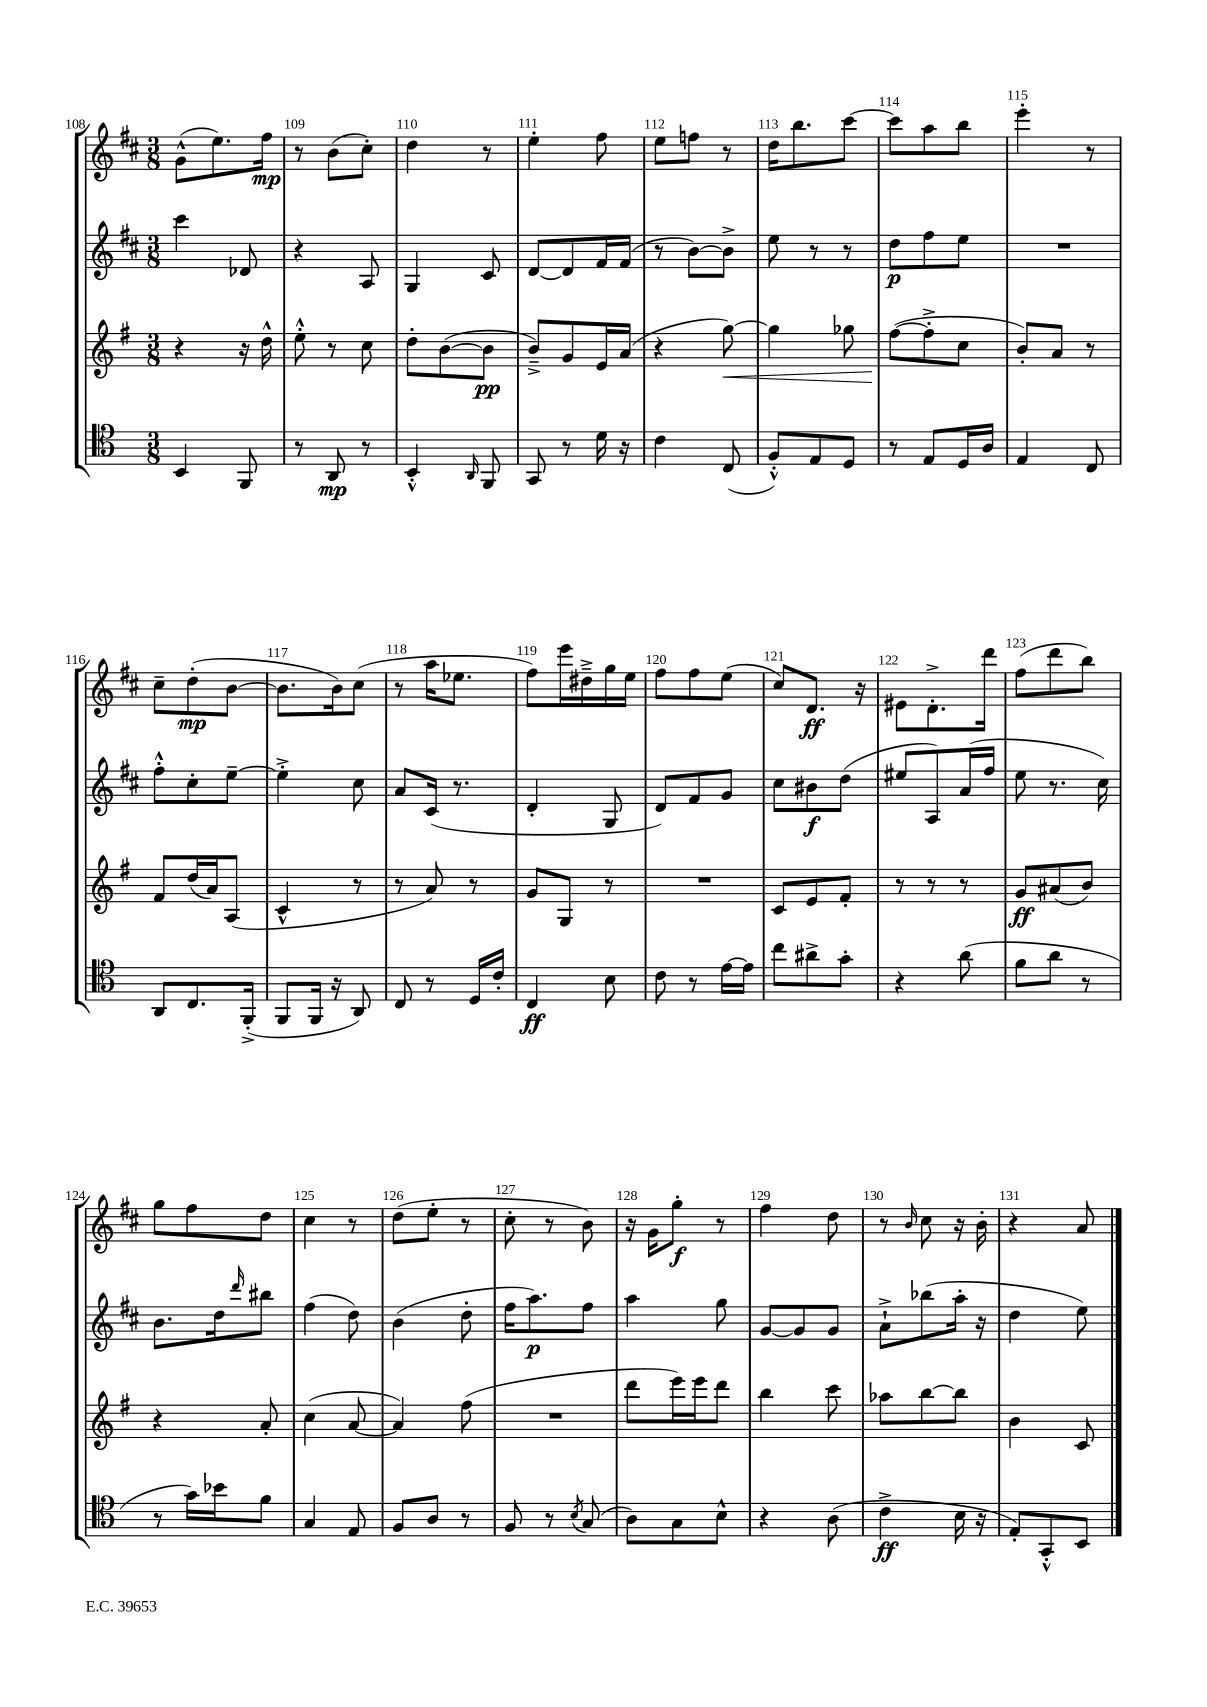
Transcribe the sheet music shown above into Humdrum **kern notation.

**kern	**kern	**kern	**kern
*staff4	*staff3	*staff2	*staff1
*clefC4	*clefG2	*clefG2	*clefG2
*k[]	*k[f#]	*k[f#c#]	*k[f#c#]
*M3/8	*M3/8	*M3/8	*M3/8
4BB/	4r	4ccc#\	(8g^^\L
.	.	.	8.ee\)
8FF/	16r	8d-/	.
.	16dd^^\	.	16ff#\Jk
=	=	=	=
8r	8ee'^^\	4r	8r
8AA/	8r	.	(8b\L
8r	8cc\	8A/	8cc#'\J)
=	=	=	=
4BB'^^/	8dd'\L	4G/	4dd\
.	([8b\	.	.
16qqAA/	.	.	.
8FF/	8b\]J	8c#/	8r
=	=	=	=
8GG/	8b~^/L)	[8d/L	4ee'\
8r	8g/	8d/]	.
16d\	16e/L	16f#/L	8ff#\
16r	(16a/JJ	(16f#/JJ	.
=	=	=	=
4c\	4r	8r	8ee\L
.	.	[8b\L)	8ff\J
(8C/	[8gg\)	8b^\]J	8r
=	=	=	=
8F'^^/L)	4gg\]	8ee\	16dd\LK
.	.	.	8.bb\
8E/	.	8r	.
8D/J	8gg-\	8r	[8ccc#\J
=	=	=	=
8r	([8ff#\L	8dd\L	8ccc#\]L
8E/L	8ff#'^\]	8ff#\	8aa\
16D/L	8cc\J	8ee\J	8bb\J
16A/JJ	.	.	.
=	=	=	=
4E/	8b'/L)	4.r	4eee'\
.	8a/J	.	.
8C/	8r	.	8r
=	=	=	=
8AA/L	8f#/L	8ff#'^^\L	8cc#~\L
8.C/	(16dd/L	8cc#'\	(8dd'\
.	16a/J)	.	.
.	(8A/J	[8ee~\J	[8b\J
(16FF'^/Jk	.	.	.
=	=	=	=
8FF/L	4c^^/	4ee'^\]	8.b\]L
16FF/Jk	.	.	.
16r	.	.	16b\k)
8AA/)	8r	8cc#\	(8cc#\J
=	=	=	=
8C/	8r	8a/L	8r
8r	8a/)	(16c#/Jk	16aa\LK
.	.	8.r	8.ee-\J
16D/LL	8r	.	.
16c'/JJ	.	.	.
=	=	=	=
4C/	8g/L	4d'/	8ff#\L)
.	8G/J	.	16eee\L
.	.	.	16dd#~^\
8B\	8r	8G/	16gg\
.	.	.	16ee\JJ
=	=	=	=
8c\	4.r	8d/L)	8ff#\L
8r	.	8f#/	8ff#\
[16e\LL	.	8g/J	(8ee\J
16e\]JJ	.	.	.
=	=	=	=
8cc\L	8c/L	8cc#\L	8cc#/L)
8a#^\	8e/	8b#\	8.d/J
8g'\J	8f#'/J	(8dd\J	.
.	.	.	16r
=	=	=	=
4r	8r	8ee#/L	8e#\L
.	8r	8A/)	8.d'^\
(8a\	8r	(16a/L	.
.	.	16ff#/JJ	16ddd\Jk
=	=	=	=
8f\L	8g/L	8ee\	(8ff#\L
8a\J	(8a#/	8.r	8ddd\
8r	8b/J)	.	8bb\J)
.	.	16cc#\)	.
=	=	=	=
8r	4r	8.b\L	8gg\L
16g\LL)	.	.	8ff#\
16b-\J	.	16dd\k	.
.	.	16qqddd/	.
8f\J	8a'/	8bb#\J	8dd\J
=	=	=	=
4G/	(4cc\	(4ff#\	4cc#\
8E/	[8a/	8dd\)	8r
=	=	=	=
8F/L	4a/])	(4b\	(8dd\L
8A/J	.	.	8ee'\J
8r	(8ff#\	8dd'\	8r
=	=	=	=
8F/	4.r	16ff#\LK	8cc#'\
.	.	8.aa\)	.
8r	.	.	8r
8qB/	.	.	.
(8G/	.	8ff#\J	8b\)
=	=	=	=
8A\L)	8ddd\L	4aa\	16r
.	.	.	16g\LK
8G\	16eee\L)	.	8gg'\J
.	16eee\J	.	.
8B^^\J	8ddd\J	8gg\	8r
=	=	=	=
4r	4bb\	[8g/L	4ff#\
.	.	8g/]	.
(8A\	8ccc\	8g/J	8dd\
=	=	=	=
4c^\	8aa-\L	8a`^\L	8r
.	.	.	16qqb/
.	[8bb\	(8bb-\	8cc#\
16B\	8bb\]J	16aa'\Jk	16r
16r	.	16r	16b'\
=	=	=	=
8E'/L)	4b\	4dd\	4r
8GG'^^/	.	.	.
8BB/J	8c/	8ee\)	8a/
==	==	==	==
*-	*-	*-	*-
